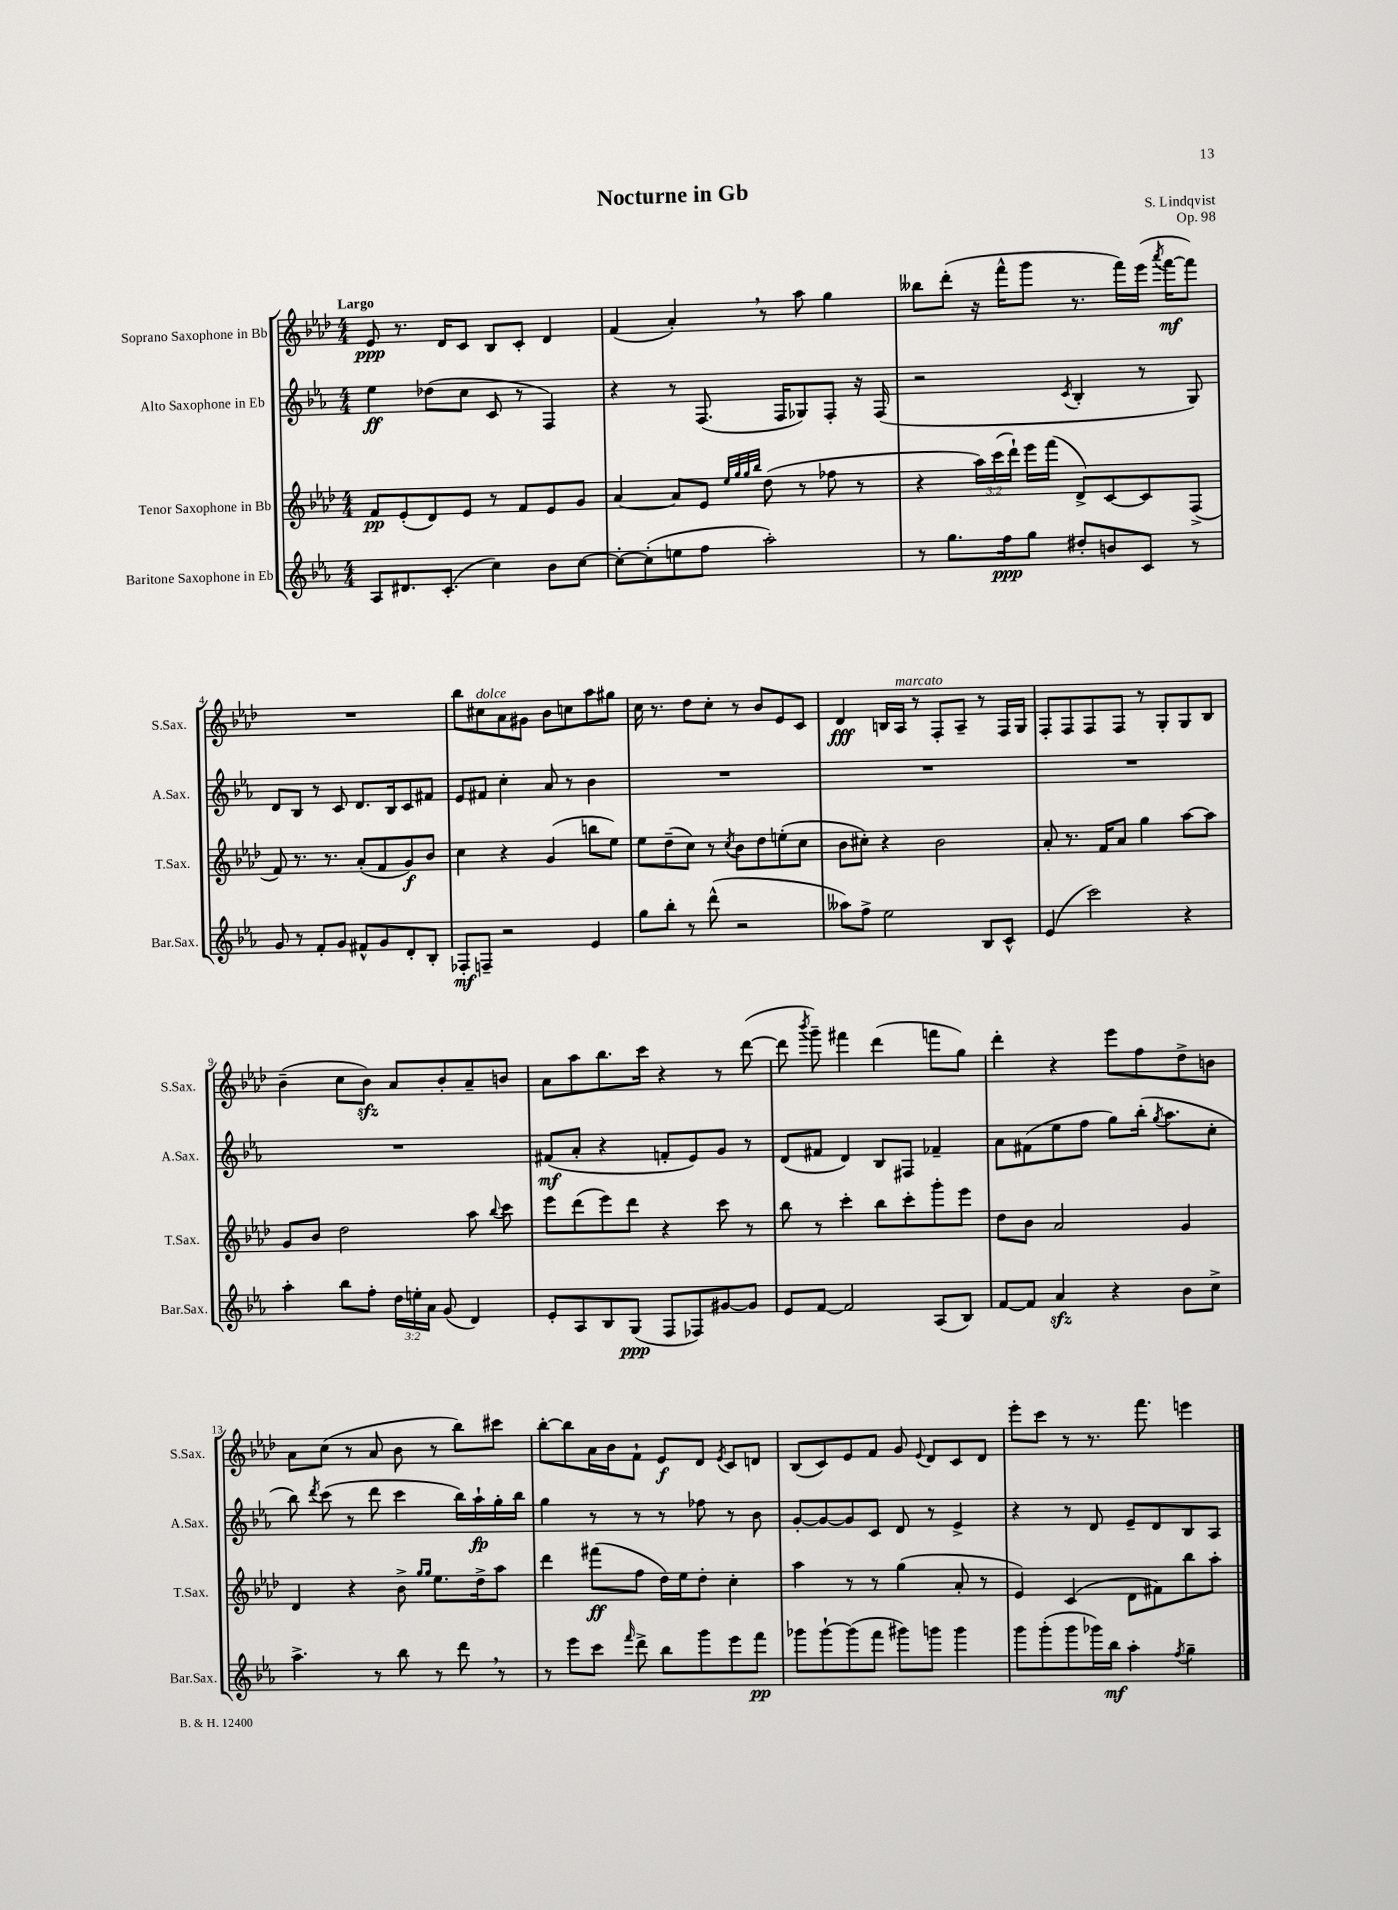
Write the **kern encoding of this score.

**kern	**kern	**kern	**kern
*staff4	*staff3	*staff2	*staff1
*clefG2	*clefG2	*clefG2	*clefG2
*k[b-e-a-]	*k[b-e-a-d-]	*k[b-e-a-]	*k[b-e-a-d-]
*M4/4	*M4/4	*M4/4	*M4/4
8A-/L	8f/L	4ee-\	8e-/
8.d#/	(8e-'/	.	8.r
.	8d-/)	(8dd-\L	.
(8.c'/J	.	.	16d-/LK
.	8e-/J	8cc\J	8c/J
4cc\)	8r	8c/	8B-/L
.	8f/L	8r	8c'/J
8b-\L	8e-/	4F/)	4d-/
[8cc\J	8g/J	.	.
=	=	=	=
8cc'\_L	[4a-/	4r	(4f/
(8cc'\]	.	.	.
8ee\	8a-/]L	8r	4a-'/)
8ff\J	8e-/J	(8.F/	.
.	32qqee-/LLL	.	.
.	32qqgg/	.	.
.	32qqgg/	.	.
.	32qqbb-/JJJ	.	.
2aa-'\)	(8dd-\	.	8r
.	.	16F/LK	.
.	8r	8G-/)	8aa-\
.	8ff-\	8F'/J	4gg\
.	8r	16r	.
.	.	(16F/	.
=	=	=	=
8r	4r	2r	8bb--\L
8.gg\L	.	.	(8ddd-'\J
.	24aa-\LL)	.	16r
.	(24ccc\	.	.
16ff\k	.	.	16fff^^\LK
.	24ddd-`\JJ)	.	.
8gg\J	16eee-\LL	.	8ggg\J
.	(16fff\JJ	.	.
.	.	8qc/	.
8dd#'/L	8d-^/L)	4B-'/	8.r
8b/	[8c/	.	.
.	.	.	16fff\LL)
8c/J	8c/]	8r	(16eee-\JJ
.	.	.	8qaaa-/
.	.	.	[16fff\LK
8r	(8F^/J	8G/)	8fff\]J)
=	=	=	=
8g/	8f/)	8d/L	1r
8r	8.r	8B-/J	.
8f'/L	.	8r	.
.	8.r	.	.
8g/J	.	8c/	.
8f#^^/L	(8a-'/L	8.d/L	.
8g/	8f/	.	.
.	.	16B-/k	.
8d'/	8g/)	8c/	.
8B-'/J	8b-/J	8f#/J	.
=	=	=	=
8F-'/L	4cc\	8e-/L	8bb-\L
8F~/J	.	8f#/J	8cc#\
2r	4r	4cc'\	8a-\
.	.	.	8g#\J
.	(4g/	8a-/	8b-\L
.	.	8r	8cc\
4e-/	8bb\L	4b-\	8aa-\
.	8ee-\J)	.	8gg#\J
=	=	=	=
8gg\L	8ee-\L	1r	16cc\
.	.	.	8.r
8bb-'\J	(8dd-~\	.	.
8r	8cc\J)	.	8dd-\L
(8ddd^^\	8r	.	8cc'\J
.	8qcc/	.	.
2r	8b-\L	.	8r
.	8dd-\	.	8b-/L
.	(8ee'\	.	8e-/
.	8cc\J	.	8c/J
=	=	=	=
8aa--\L)	8b-\L	1r	4d-/
8ff^\J	8cc#'\J)	.	.
2ee-\	4r	.	16B/LL
.	.	.	16A-/JJ
.	.	.	8r
.	2b-\	.	8F'/L
.	.	.	8A-~/J
8B-/L	.	.	8r
8c^^/J	.	.	16F/LL
.	.	.	16G/JJ
=	=	=	=
(4e-/	8a-'/	1r	8F'/L
.	8.r	.	8F/
2ccc\)	.	.	8F/
.	16f/LK	.	.
.	8a-/J	.	8F/J
.	4gg\	.	8r
.	.	.	8G'/L
4r	[8aa-\L	.	8G/
.	8aa-\]J	.	8B-/J
=	=	=	=
4aa-'\	8g/L	1r	(4b-~\
.	8b-/J	.	.
8bb-\L	2dd-\	.	8cc\L
8ff'\J	.	.	8b-\J)
24dd\LL	.	.	8a-/L
24ee'\	.	.	.
24a-\JJ	.	.	.
(8g/	.	.	8b-'/
4d/)	8aa-\	.	8a-~/
.	8qqbb-/	.	.
.	8ccc\	.	8b/J
=	=	=	=
8e-'/L	8eee-\L	(8f#/L	8a-\L
8A-/	(8ddd-\	8a-'/J	8aa-\
8B-/	8eee-\)	4r	8.bb-\
(8G/J	8ddd-\J	.	.
.	.	.	16ccc\Jk
8F/L	4r	8f'/L	4r
8F-/)	.	8e-/)	.
[8g#/	8ccc\	8g/J	8r
8g#/]J	8r	8r	([8ddd-\
=	=	=	=
8e-/L	8bb-\	(8d/L	8ddd-\]
.	.	.	8qbbb-/
[8f/J	8r	8f#/J	8ggg~\)
2f/]	4ccc'\	4d/)	4fff#\
.	8bb-\L	8B-/L	(4ddd-\
.	8ccc'\	8F#/J	.
(8A-/L	8ggg'\	4f-~/	8fff\L
8B-/J)	8eee-\J	.	8gg\J)
=	=	=	=
[8f/L	8dd-\L	8a-\L	4ddd-'\
8f/]J	8b-\J	(8f#\	.
4a-/	2a-/	8ee-\	4r
.	.	8ff\J	.
4r	.	8gg\L)	8eee-\L
.	.	(16bb-'\Jk	8ff\
.	.	8qgg/	.
.	.	8.aa-\L	.
8b-\L	4g/	.	8dd-^\
8cc^\J	.	8cc'\J	8b\J
=	=	=	=
4.aa-^\	4d-/	8bb-\)	8a-\L
.	.	8qddd/	.
.	.	(8ccc\	(8cc\J
.	4r	8r	8r
8r	.	8ddd\	8a-/
8bb-\	8b-^\	4ccc\	8b-\
.	16qqgg/LL	.	.
.	16qqgg/JJ	.	.
8r	8.ee-\L	.	8r
8ddd\	.	16bb-\LL)	8bb-\L)
.	16dd-^\k	16aa-`\	.
8r	8aa-\J	16gg'\	8ccc#\J
.	.	16bb-\JJ	.
=	=	=	=
8r	4ddd-\	4gg\	[8bb-'\L
8eee-\L	.	.	8bb-\]
8ccc\J	(8fff#\L	8r	16a-\L
.	.	.	16b-\J
16qqfff/	.	.	.
8ddd^\	8ff\J	8r	8f`\J
8bb-\L	16dd-\LL)	8r	8e-/L
.	16ee-\J	.	.
8ggg\	8dd-'\J	8ff-\	8d-/J
.	.	.	8qe-/
8eee-\	4cc'\	8r	8c/L
8fff\J	.	8b-\	8d/J
=	=	=	=
8ggg-\L	4aa-\	[8g'/L	(8B-/L
[8ggg-`\	.	8g/_	8c/)
(8ggg-\]	8r	8g/]	8e-/
8fff\J	8r	8c/J	8f/J
8ggg#\L)	(4gg\	8d/	8g/
.	.	.	8qqe-/
8ggg\J	.	8r	8d-/L
4ggg\	8a-'/	4e-^/	8c/
.	8r	.	8d-/J
=	=	=	=
8ggg\L	4e-/)	4r	8eee-'\L
(8ggg'\	.	.	8ccc\J
8ggg\	(4c/	8r	8r
16ggg-\L)	.	8d/	8.r
16bb-\JJ	.	.	.
4aa-'\	8d-\L	8e-~/L	.
.	.	.	8.fff\
.	8f#\)	8d/	.
8qff/	.	.	.
4gg~\	8bb-\	8B-/	4eee\
.	8aa-'\J	8A-/J	.
==	==	==	==
*-	*-	*-	*-
